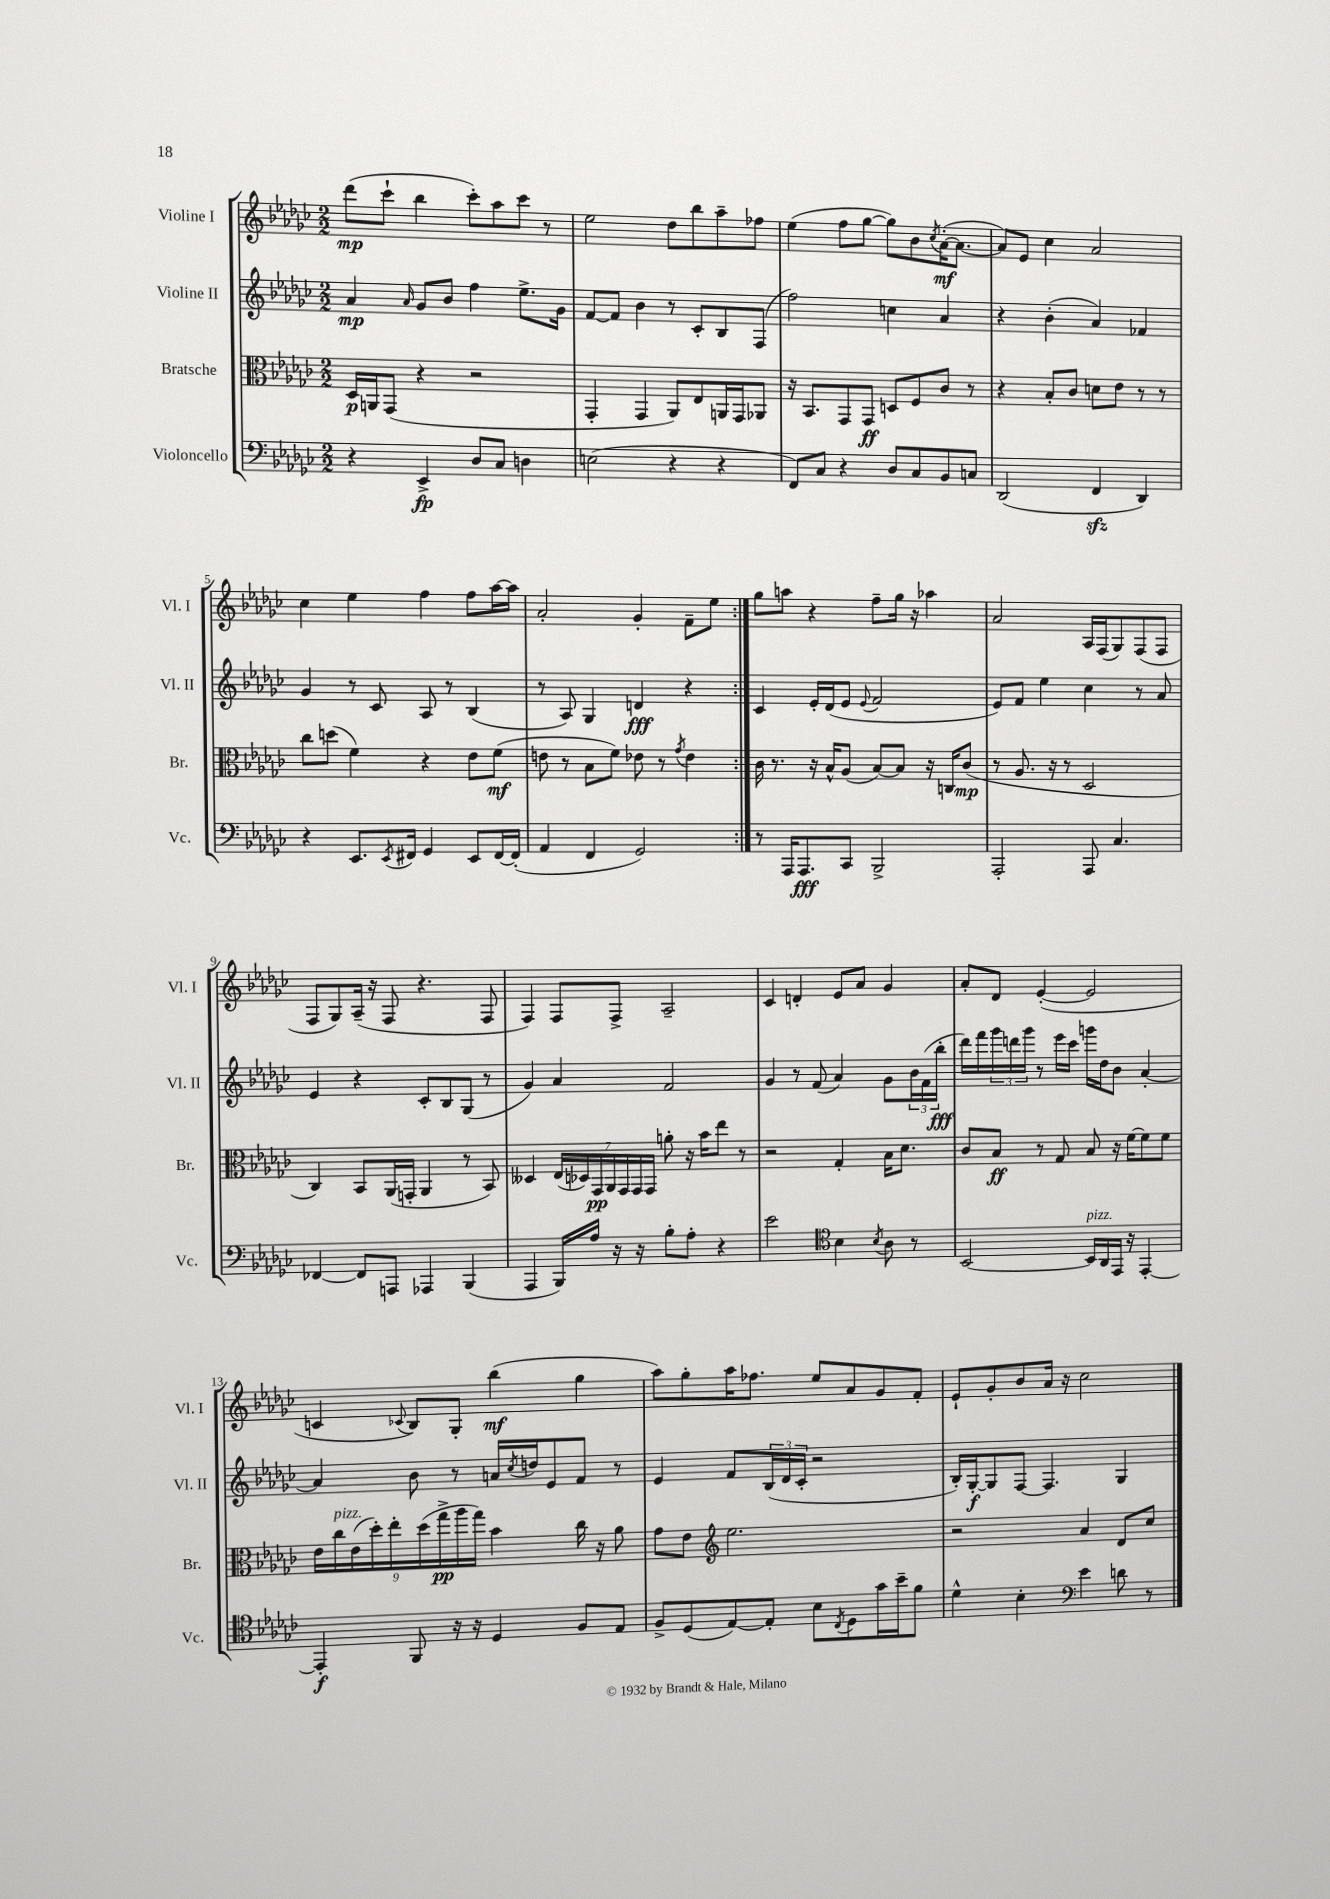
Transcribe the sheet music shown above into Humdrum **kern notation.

**kern	**kern	**kern	**kern
*staff4	*staff3	*staff2	*staff1
*clefF4	*clefC3	*clefG2	*clefG2
*k[b-e-a-d-g-c-]	*k[b-e-a-d-g-c-]	*k[b-e-a-d-g-c-]	*k[b-e-a-d-g-c-]
*M2/2	*M2/2	*M2/2	*M2/2
4r	16D-/LL	4a-/	(8ddd-\L
.	16AA/J	.	.
.	(8GG-/J	.	8ccc-`\J
.	.	16qqa-/	.
4EE-^/	4r	8g-/L	4bb-\
.	.	8b-/J	.
8D-/L	2r	4ff\	8ccc-'\L)
8C-/J	.	.	8aa-\
4D\	.	8.ee-^\L	8ccc-\J
.	.	.	8r
.	.	16g-\Jk	.
=	=	=	=
(2E\	4GG-'/	[8f/L	2ee-\
.	.	8f/]J	.
.	4GG-/	4b-\	.
4r	8AA-/L)	8r	8dd-\L
.	8E-/	8c-'/L	8bb-\
4r	16AA/L	8B-/	8aa-~\
.	16GG-/J	.	.
.	8AA-/J	(8F/J	8ff-\J
=	=	=	=
8FF/L)	16r	2ff\)	(4ee-\
.	8.BB-/L	.	.
8C-/J	.	.	.
4r	8GG-/	.	8ff\L
.	8GG-/J	.	[8gg-\J
8D-/L	8D/L	4cc\	8gg-\]L)
8C-/	8F/	.	8b-\
.	.	.	8qcc-/
8BB-/	8c-/J	4a-/	([16a-'\K
.	.	.	8.a-\_J
8C/J	8r	.	.
=	=	=	=
(2DD-/	4r	4r	8a-/]L)
.	.	.	8e-/J
.	8B-'/L	(4b-'\	4cc-\
.	8c-/J	.	.
4FF/	8d\L	4a-/)	2a-/
.	8e-\J	.	.
4DD-/)	8r	4f-/	.
.	8r	.	.
=	=	=	=
4r	8cc-\L	4g-/	4cc-\
.	(8dd\J	.	.
8.EE-/L	4f\)	8r	4ee-\
.	.	8c-/	.
8qEE-/	.	.	.
16FF#/Jk	.	.	.
4GG-/	4r	8A-/	4ff\
.	.	8r	.
8EE-/L	8e-\L	(4B-/	8ff\L
[16FF#/L	(8f\J	.	[16aa-\L
(16FF#'/]JJ	.	.	16aa-\]JJ
=	=	=	=
4AA-/	8e\	8r	2a-'/
.	8r	8A-/)	.
4FF/	8B-\L	4G-/	.
.	8f\J)	.	.
2GG-/)	8e-\	4d/	4g-'/
.	8r	.	.
.	8qg-/	.	.
.	4e-\	4r	8f~\L
.	.	.	8ee-\J
=:|!	=:|!	=:|!	=:|!
8r	16c-\	4c-/	8gg-\L
.	8.r	.	.
16AAA-/LK	.	.	8aa\J
8.AAA-/	.	.	.
.	16r	16e-'/LL	4r
.	16B-^^/LK	(16d-/J	.
8CC-/J	(8A-/J	8e-/J	.
.	.	8qqe-/	.
2BBB-^/	[8B-/L)	2f/	8ff~\L
.	8B-/]J	.	16gg-\Jk
.	.	.	16r
.	16r	.	4aa-\
.	16C/LK	.	.
.	(8c-/J	.	.
=	=	=	=
2AAA-'/	8r	8e-/L)	2a-/
.	8.A-/	8f/J	.
.	.	4ee-\	.
.	16r	.	.
.	8r	.	.
8AAA-/	2D-/	4cc-\	16A-/LL
.	.	.	(16F/J
4.C-/	.	.	8G-/)
.	.	8r	(8F/
.	.	8a-/	8F/J
=	=	=	=
[4FF-/	4C-/)	4e-/	8F/L
.	.	.	8G-/)
8FF-/]L	8BB-/L	4r	(16A-~/Jk
.	.	.	16r
8AAA/J	(16AA-/L	.	8F/
.	16GG'/JJ	.	.
4AAA-/	4AA-/	8c-'/L	4.r
.	.	8B-/	.
(4BBB-/	8r	(8G-/J	.
.	8BB-/)	8r	8F/
=	=	=	=
4AAA-/	4D--/	4g-/)	4F/)
16BBB-/LL)	(28E-/LL	4a-/	8F/L
.	28D-/)	.	.
16A-/JJ	.	.	.
.	28GG-/	.	.
.	28AA-/	.	.
16r	.	.	8F^/J
.	28GG-/	.	.
.	28GG-/	.	.
16r	.	.	.
.	28GG-/JJ	.	.
8B-'\L	8a'\	2f/	2A-~/
8A-'\J	16r	.	.
.	16b-\LK	.	.
4r	8ee-\J	.	.
.	8r	.	.
=	=	=	=
2e-\	2r	4g-/	4c-/
.	.	8r	4d'/
.	.	(8f/	.
*clefC4	*	*	*
4B-\	4G-'/	4a-/)	8e-/L
.	.	.	8a-/J
8qB-/	.	.	.
8A-\	16B-\LK	8g-\L	4g-/
.	8.d-\J	.	.
8r	.	24b-\L	.
.	.	(24f\	.
.	.	24bb-'\JJ	.
=	=	=	=
[2BB-/	8c-/L	16ddd-\LL)	8a-'/L
.	.	16fff\	.
.	8B-/J	24ggg-\	8d-/J
.	.	24ddd\	.
.	.	24ggg-\JJ	.
.	8r	8r	([4e-'/
.	8G-/	16eee-\LL	.
.	.	16ccc-\JJ	.
16BB-/]LL	8B-/	16ggg\LL	2e-/]
16AA-/	.	16dd-\J	.
16EE-/JJ	16r	8b-\J	.
16r	[16f\LK	.	.
[4EE-'/	8f\]	[4a-'/	.
.	8f\J	.	.
=	=	=	=
4EE-'/]	18e-\LL	4a-/]	4c/
.	18cc-\	.	.
.	(18e-\	.	.
.	18dd-'\)	.	.
.	18ee-'\	.	.
.	.	.	8qqc-/
8FF/	.	8b-\	8B-/L)
.	(18dd-\	.	.
.	18gg-^\	.	.
16r	.	8r	8G-'/J
.	18aa-\	.	.
16r	.	.	.
.	18gg-\JJ)	.	.
4D-/	4b-\	16a/LL	(4bb-\
.	.	8qcc-/	.
.	.	16dd/J	.
.	.	8e-/	.
8F/L	16cc-\	8f/J	4gg-\
.	16r	.	.
8E-/J	8a-\	8r	.
=	=	=	=
8F^/L	8g-\L	4e-/	8aa-\L)
(8D-/	8e-\J	.	8gg-'\
*	*clefG2	*	*
[8E-/)	2.ee-\	8f/L	16aa-\K
.	.	.	8.ff-\J
8E-'/]J	.	(24B-/L	.
.	.	24d-/	.
.	.	24c-'/JJ	.
8B-\L	.	2r	8ee-/L
8qC-/	.	.	.
8D-\	.	.	8a-/
16g-\L	.	.	8g-/
16b-~\J	.	.	.
8f\J	.	.	8f'/J
=	=	=	=
4d-^^\	2r	16B-'/LL)	8e-`/L
.	.	[16G-'/J	.
.	.	8G-/]	8g-'/
4B-'\	.	[8F/J	8b-/
.	.	4.F/]	16a-/Jk
.	.	.	16r
*clefF4	*	*	*
4e-\	4a-/	.	2cc-\
8d\	8d-/L	4G-/	.
8r	8cc-/J	.	.
==	==	==	==
*-	*-	*-	*-
